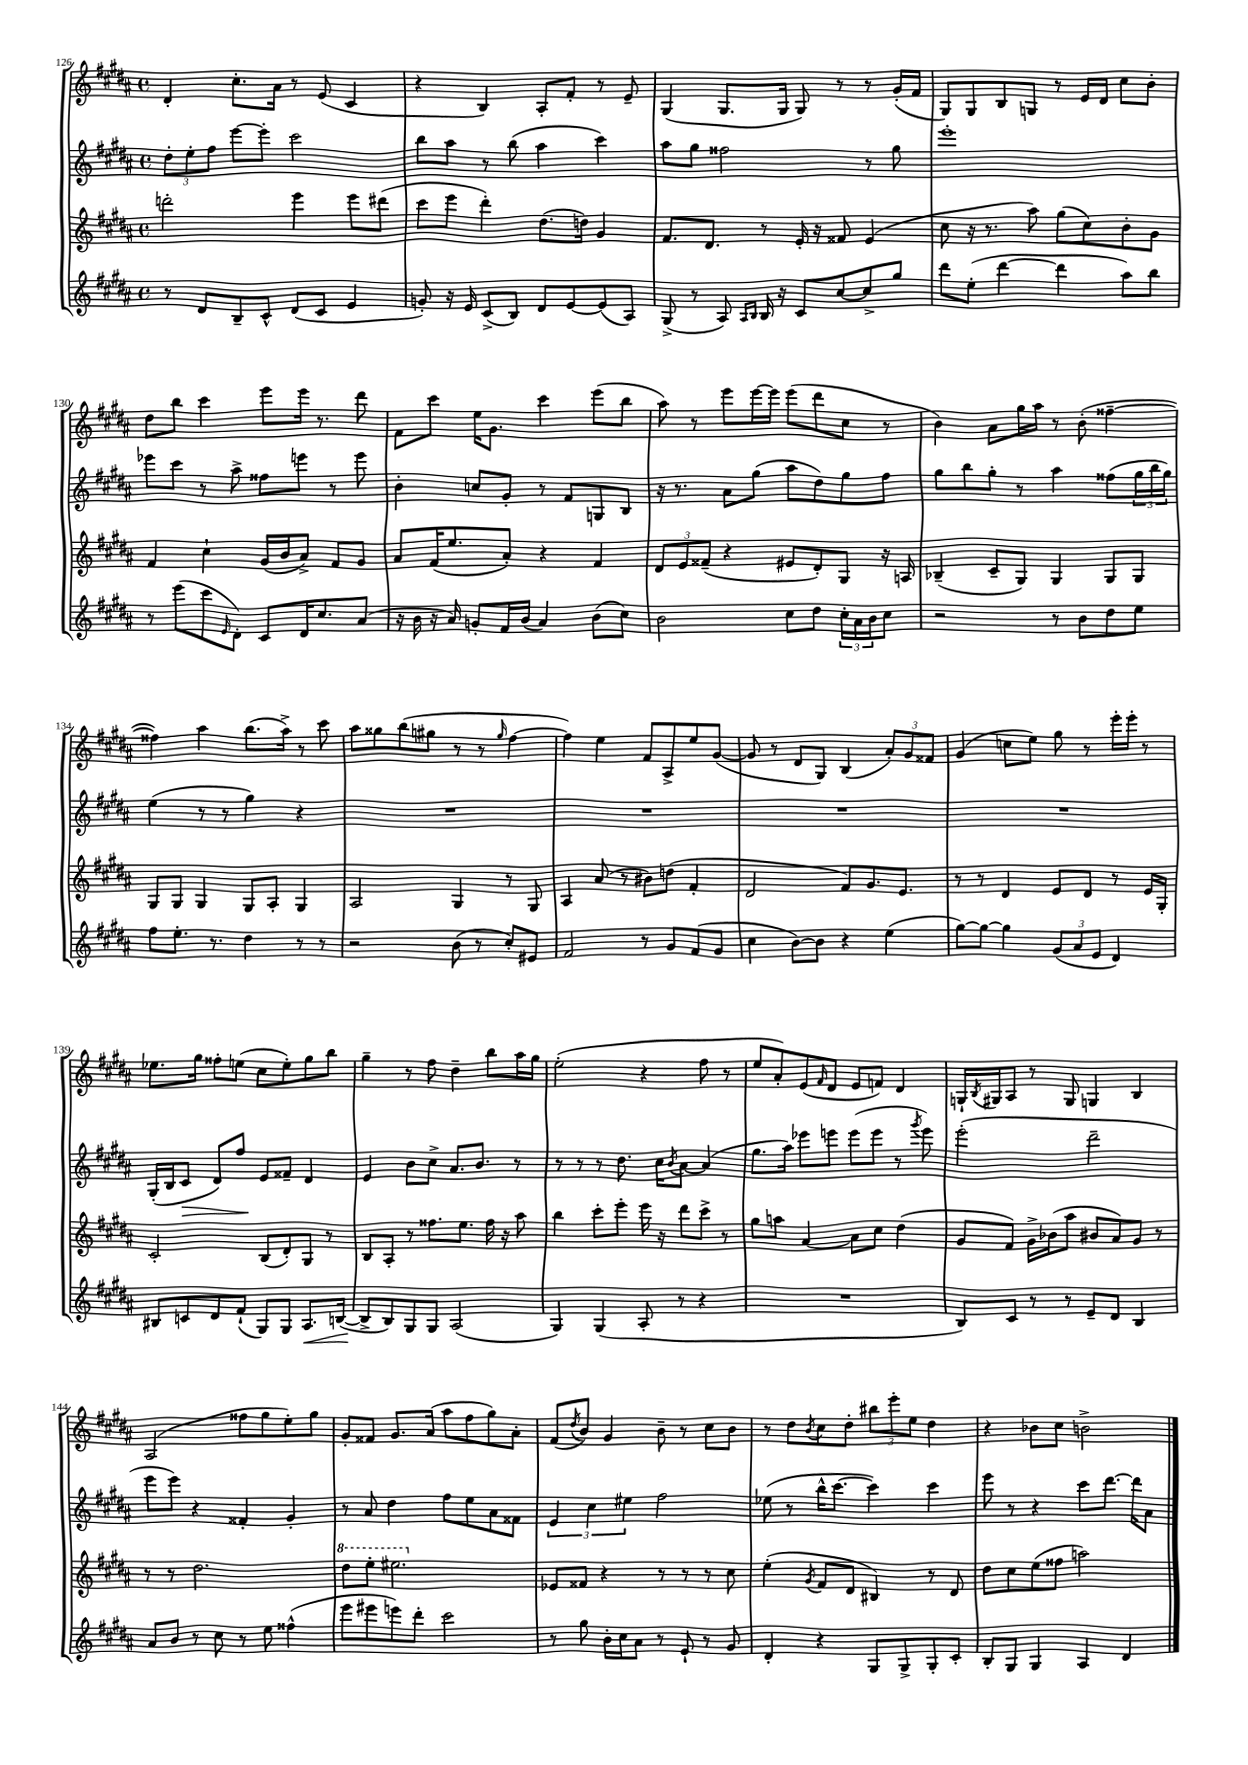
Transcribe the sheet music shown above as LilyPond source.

<<
\new StaffGroup <<
\new Staff = "s0" {
    \clef treble \key b \major \defaultTimeSignature \time 4/4
    dis'4-. cis''8.-. ais'16 r8 e'8( cis'4 |
    r4 b4) ais8-. fis'8-. r8 e'8-- |
    gis4( gis8. gis16 gis8) r8 r8 gis'16-.( fis'16 |
    gis8) gis8 b8 g8 r8 e'16 dis'16 cis''8 b'8-. |
    dis''8 b''8 cis'''4 e'''8 e'''16 r8. dis'''8 |
    fis'8 cis'''8 e''16 gis'8. cis'''4 e'''8( b''8 |
    ais''8) r8 e'''8 e'''16~ e'''16 e'''8( dis'''8 cis''8 r8 |
    b'4) ais'8 gis''16 ais''16 r8 b'8-.( fisis''4~-- |
    fisis''4) ais''4 b''8.( ais''16->) r8 cis'''8 |
    ais''8 gisis''8 b''8( gis''8 r8 r8 \grace { gis''16 } fis''4~ |
    fis''4) e''4 fis'8 ais8-> e''8 gis'8~( |
    gis'8 r8 dis'8 gis8) b4( \tuplet 3/2 { ais'8-.) gis'8 fisis'8 } |
    gis'4( c''8 e''8) gis''8 r8 e'''16-. e'''16-. r8 |
    ees''8. gis''16 fisis''8-. e''8( cis''8 e''8-.) gis''8 b''8 |
    gis''4-- r8 fis''8 dis''4-- b''8 ais''16 gis''16 |
    e''2-.( r4 fis''8 r8 |
    e''8 ais'8-.) e'8( \grace { fis'16 } dis'8 e'8 f'8) dis'4 |
    g16-! \acciaccatura { b8 } gis16 ais8 r8 gis8 g4 b4 |
    ais2( fisis''8 gis''8 e''8-.) gis''8 |
    gis'8-. fisis'8 gis'8. ais'16( ais''8 fis''8 gis''8) ais'8-. |
    fis'8( \acciaccatura { dis''8 } b'8) gis'4 b'8-- r8 cis''8 b'8 |
    r8 dis''8 \acciaccatura { b'8 } cis''8 dis''8-. \tuplet 3/2 { bis''8 e'''8-. e''8 } dis''4 |
    r4 bes'8 cis''8 b'2-> \bar "|." |
}
\new Staff = "s1" {
    \clef treble \key b \major \defaultTimeSignature \time 4/4
    \tuplet 3/2 { dis''8-. e''8-. fis''8 } e'''8~ e'''8-. cis'''2 |
    b''8 ais''8 r8 b''8( ais''4 cis'''4) |
    ais''8 gis''8 fisis''2 r8 gis''8 |
    e'''1-. |
    ees'''8 cis'''8 r8 ais''8-> fisis''8 e'''8 r8 e'''8 |
    b'4-. c''8 gis'8-. r8 fis'8 g8 b8 |
    r16 r8. ais'8 gis''8( ais''8 dis''8) gis''8 fis''8 |
    gis''8 b''8 gis''8-. r8 ais''4 fisis''8( \tuplet 3/2 { gis''16 b''16 gis''16) } |
    e''4( r8 r8 gis''4) r4 |
    R1 |
    R1 |
    R1 |
    R1 |
    gis16-.( b16 cis'8\> dis'8) fis''8\! e'8 fisis'8-- dis'4 |
    e'4 b'8 cis''8-> ais'8. b'8. r8 |
    r8 r8 r8 dis''8. cis''16 \acciaccatura { b'8 } ais'8~ ais'4( |
    gis''8. ais''16) ees'''8 e'''8 e'''8( e'''8 r8 \acciaccatura { gis'''8 } e'''8) |
    e'''2-.( dis'''2-- |
    e'''8 e'''8) r4 fisis'4-. gis'4-. |
    r8 ais'8 dis''4 fis''8 e''8 ais'8 fisis'8 |
    \tuplet 3/2 { e'4 cis''4 eis''4 } fis''2 |
    ees''8( r8 b''16-^ cis'''8.~ cis'''4) cis'''4 |
    e'''8 r8 r4 cis'''8 dis'''8.~ dis'''16 ais'8 \bar "|." |
}
\new Staff = "s2" {
    \clef treble \key b \major \defaultTimeSignature \time 4/4
    d'''2-. e'''4 e'''8 dis'''8( |
    cis'''8 e'''8 dis'''4-.) dis''8.( d''16) gis'4 |
    fis'8. dis'8. r8 e'16-. r16 fisis'8 e'4( |
    cis''8 r16 r8. ais''8) gis''8( cis''8) b'8-. gis'8 |
    fis'4 cis''4-! gis'16( b'16 ais'8->) fis'8 gis'8 |
    ais'8 fis'16( e''8. ais'8-.) r4 fis'4 |
    \tuplet 3/2 { dis'8 e'8 fisis'8--( } r4 eis'8 dis'8-.) gis8 r16 a16 |
    bes4--( cis'8-- gis8) gis4 gis8 gis8 |
    gis8 gis8 gis4 gis8 ais8-. gis4 |
    ais2 gis4 r8 gis8 |
    ais4 ais'8( r8 bis'8) d''8( fis'4-. |
    dis'2 fis'8) gis'8. e'8. |
    r8 r8 dis'4 e'8 dis'8 r8 e'16 gis16-. |
    cis'2-. b8( dis'8-.) gis8 r8 |
    b8 ais8-. r8 fisis''8. e''8. fisis''16 r16 ais''8 |
    b''4 cis'''8-. e'''8-. e'''16 r16 dis'''8 cis'''8-> r8 |
    gis''8 a''8 ais'4~ ais'8 cis''8 dis''4( |
    gis'8 fis'8) gis'16-> bes'16( ais''8 bis'8 ais'8) gis'8 r8 |
    r8 r8 dis''2. |
    \ottava #1 dis'''8 e'''8-. eis'''2. \ottava #0 |
    ees'8 fisis'8 r4 r8 r8 r8 cis''8 |
    e''4-.( \acciaccatura { gis'8 } fis'8 dis'8 bis4) r8 dis'8 |
    dis''8 cis''8 e''8( fisis''8 a''2) \bar "|." |
}
\new Staff = "s3" {
    \clef treble \key b \major \defaultTimeSignature \time 4/4
    r8 dis'8 b8-- cis'8-^ dis'8( cis'8 e'4 |
    g'8-.) r16 e'16 cis'8->( b8) dis'8 e'8~ e'8( ais8) |
    gis8->( r8 ais8) \grace { ais16 b16 } b16 r16 cis'8 cis''8~ cis''8-> gis''8 |
    dis'''8 e''8-.( dis'''4~ dis'''4 ais''8) b''8 |
    r8 e'''8( cis'''8 \grace { e'16 } dis'8-.) cis'8 dis'16 cis''8. ais'8( |
    r16 b'16 r16 ais'16) g'8-. fis'16 b'16( ais'4) b'8( cis''8) |
    b'2 cis''8 dis''8 \tuplet 3/2 { cis''16-. ais'16 b'16 } cis''8 |
    r2 r8 b'8 dis''8 e''8 |
    fis''8 e''8.-. r8. dis''4 r8 r8 |
    r2 b'8( r8 cis''8-.) eis'8 |
    fis'2 r8 gis'8 fis'8( gis'8 |
    cis''4 b'8~) b'8 r4 e''4( |
    gis''8~) gis''8~ gis''4 \tuplet 3/2 { gis'8( ais'8 e'8 } dis'4) |
    bis8 c'8 dis'8 fis'8-!( gis8) gis8 ais8.\< b16~( |
    b8->\! b8) gis8 gis8 ais2( |
    gis4) gis4( ais8-. r8 r4 |
    R1 |
    b8) cis'8 r8 r8 e'8-- dis'8 b4 |
    ais'8 b'8 r8 cis''8 r8 e''8 fisis''4-^( |
    e'''8 eis'''8 e'''8) dis'''8-. cis'''2 |
    r8 gis''8 b'16-. cis''16 ais'8 r8 e'8-! r8 gis'8 |
    dis'4-. r4 gis8 gis8-> gis8-. cis'8-. |
    b8-. gis8 gis4 ais4 dis'4 \bar "|." |
}
>>
>>
\layout { \context { \Score currentBarNumber = #126 } }
